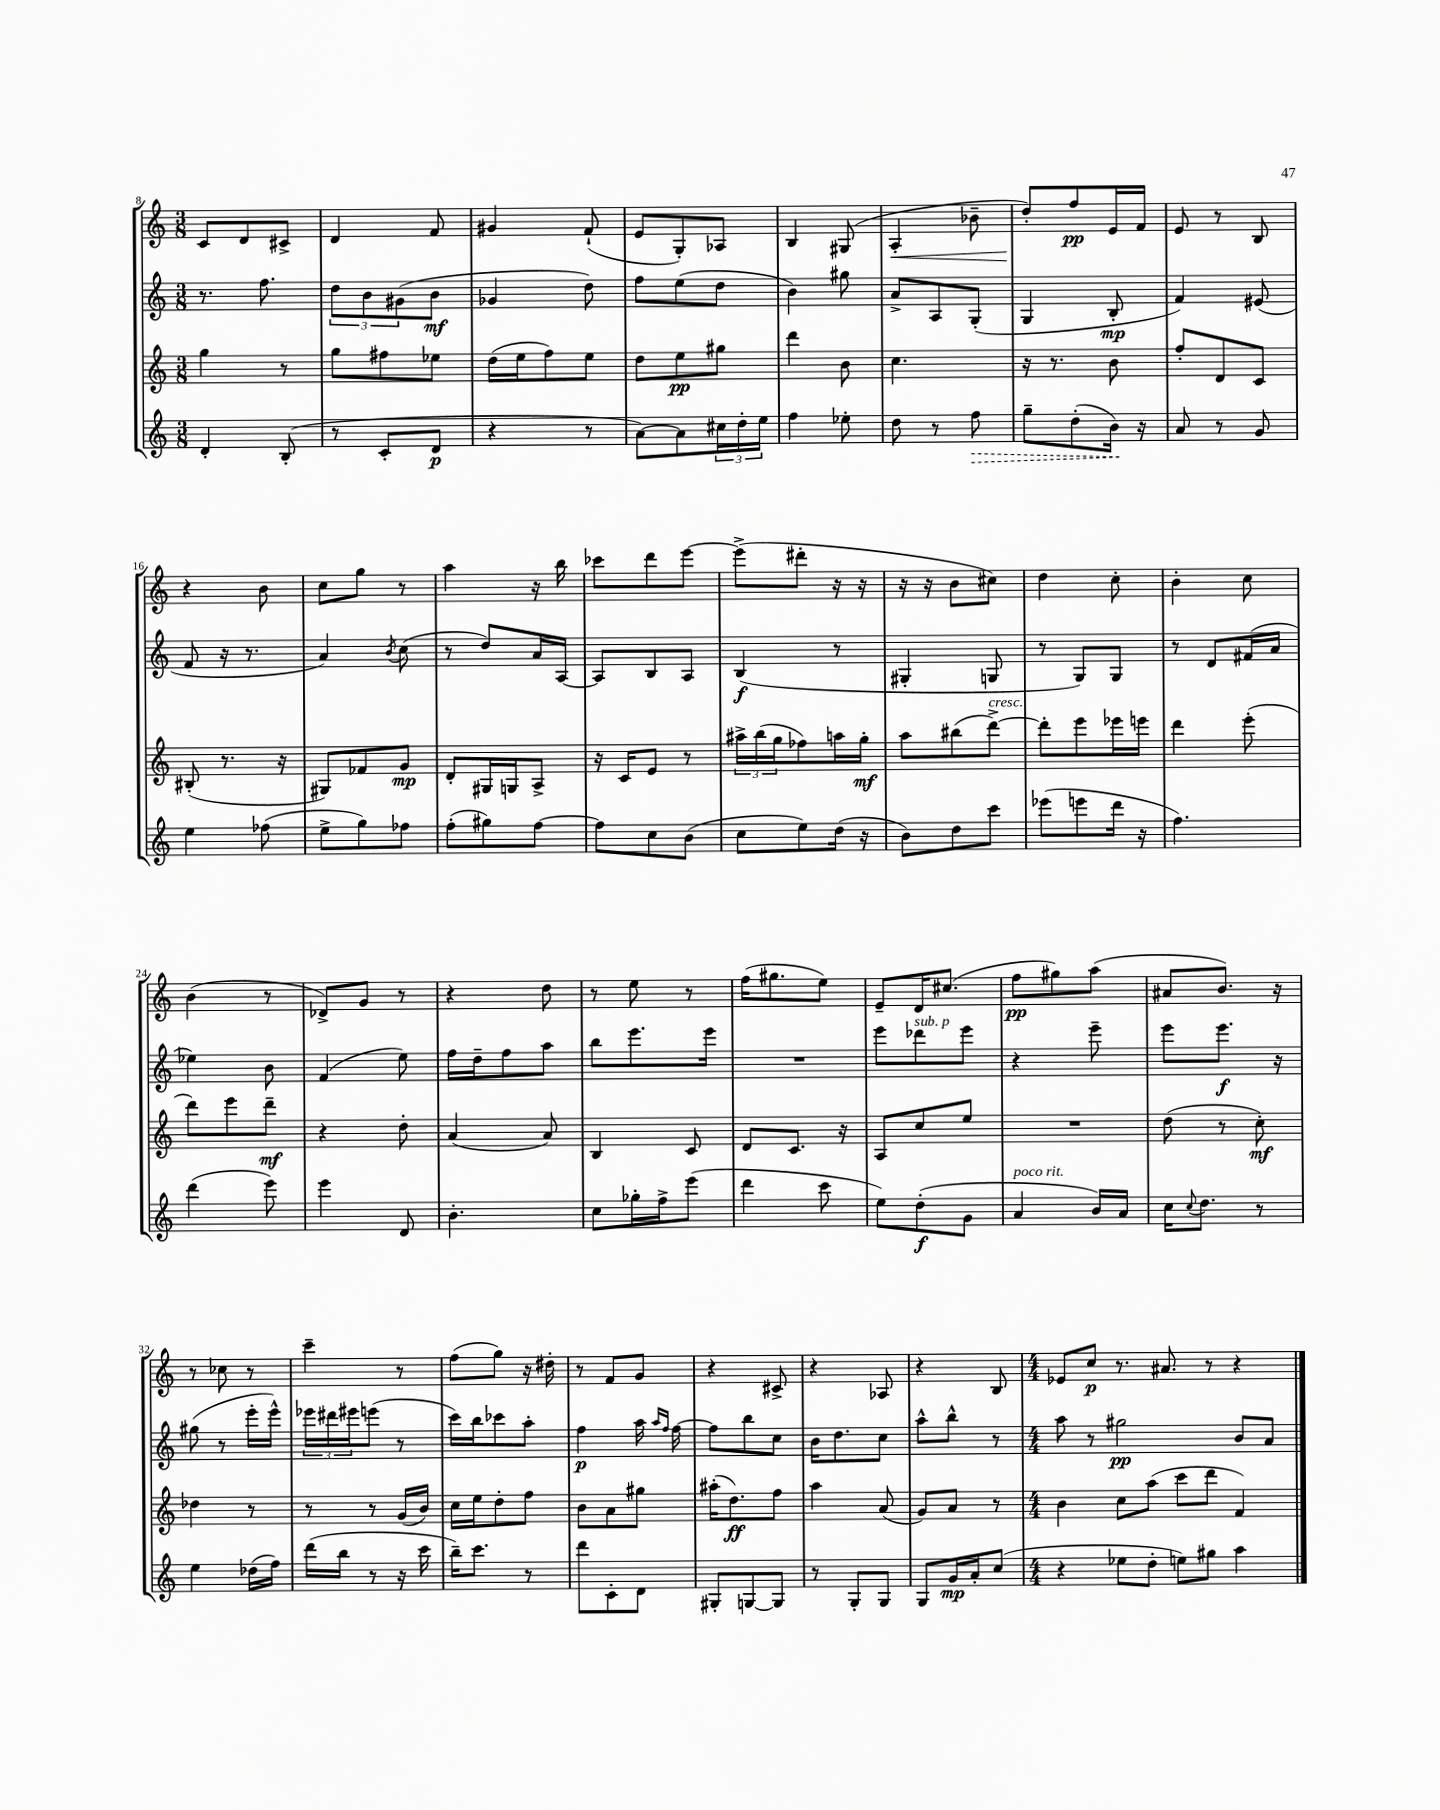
<<
\new StaffGroup <<
\new Staff = "s0" {
    \clef treble \key c \major \numericTimeSignature \time 3/8
    c'8 d'8 cis'8-> |
    d'4 f'8 |
    gis'4 f'8-!( |
    e'8 g8-.) aes8 |
    b4 gis8( |
    a4-.\< bes'8-- |
    d''8-.\!) f''8\pp e'16 f'16 |
    e'8 r8 b8 |
    r4 b'8 |
    c''8 g''8 r8 |
    a''4 r16 b''16 |
    ces'''8 d'''8 e'''8~ |
    e'''8->( dis'''8-. r16 r16 |
    r16 r16 b'8 cis''8) |
    d''4 c''8-. |
    b'4-. c''8 |
    b'4( r8 |
    des'8->) g'8 r8 |
    r4 d''8 |
    r8 e''8 r8 |
    f''16( gis''8. e''8) |
    e'8-- d'16 cis''8.( |
    f''8\pp gis''8) a''8( |
    ais'8 b'8.) r16 |
    r8 ces''8 r8 |
    c'''4-- r8 |
    f''8( g''8) r16 dis''16-. |
    r8 f'8 g'8 |
    r4 cis'8-> |
    r4 aes8 |
    r4 b8 |
    \numericTimeSignature \time 4/4 ees'8 c''8\p r8. ais'8. r8 r4 \bar "|." |
}
\new Staff = "s1" {
    \clef treble \key c \major \numericTimeSignature \time 3/8
    r8. f''8. |
    \tuplet 3/2 { d''8 b'8 gis'8( } b'8\mf |
    ges'4 d''8) |
    f''8 e''8( d''8 |
    b'4) gis''8 |
    a'8-> a8 g8-.( |
    g4 b8-.\mp |
    f'4) eis'8( |
    f'8 r16 r8. |
    a'4) \acciaccatura { b'8 } c''8( |
    r8 d''8) a'16 a16~ |
    a8 b8 a8 |
    b4\f( r8 |
    gis4-. g8 |
    r8 g8) g8 |
    r8 d'8 fis'16( a'16 |
    ees''4) b'8 |
    f'4( e''8) |
    f''16 d''16-- f''8 a''8 |
    b''8 e'''8. e'''16 |
    R4. |
    e'''8 des'''8^\markup { \italic "sub. p" } e'''8 |
    r4 e'''8-- |
    e'''8 e'''8.\f r16 |
    gis''8( r8 e'''16-. e'''16-^) |
    \tuplet 3/2 { ees'''16 dis'''16 eis'''16 } e'''8( r8 |
    c'''16) b''16 ces'''8 a''8-. |
    f''4\p a''16 \grace { a''16 f''16 } f''16~ |
    f''8 b''8 c''8 |
    b'16 d''8. c''8 |
    a''8-^ b''8-^ r8 |
    \numericTimeSignature \time 4/4 a''8 r8 gis''2\pp b'8 a'8 \bar "|." |
}
\new Staff = "s2" {
    \clef treble \key c \major \numericTimeSignature \time 3/8
    g''4 r8 |
    g''8 fis''8 ees''8 |
    d''16( e''16 f''8) e''8 |
    d''8 e''8\pp gis''8 |
    d'''4 b'8 |
    c''4. |
    r16 r8. b'8 |
    f''8-. d'8 c'8 |
    bis8-.( r8. r16 |
    gis8) fes'8 g'8\mp |
    d'8-. gis16 g16 a8-> |
    r16 c'16 e'8 r8 |
    \tuplet 3/2 { ais''16-> b''16( g''16 } fes''8) a''16 g''16-.\mf |
    a''8 bis''8( d'''8~->^\markup { \italic "cresc." }) |
    d'''8-. e'''8 ees'''16 e'''16 |
    d'''4 e'''8-.( |
    d'''8) e'''8 d'''8--\mf |
    r4 d''8-. |
    a'4( a'8) |
    b4 c'8 |
    d'8 c'8. r16 |
    a8 c''8 e''8 |
    R4. |
    d''8( r8 c''8-.\mf) |
    des''4 r8 |
    r8 r8 g'16( b'16) |
    c''16 e''16 d''8-. f''8 |
    b'8 a'8 gis''8 |
    ais''16-.( d''8.\ff) f''8 |
    a''4 a'8( |
    g'8) a'8 r8 |
    \numericTimeSignature \time 4/4 b'4 c''8 a''8( c'''8 d'''8 f'4) \bar "|." |
}
\new Staff = "s3" {
    \clef treble \key c \major \numericTimeSignature \time 3/8
    d'4-. b8-.( |
    r8 c'8-. d'8\p |
    r4 r8 |
    a'8~) a'8 \tuplet 3/2 { cis''16 d''16-. e''16 } |
    f''4 ees''8-. |
    d''8 r8 \once \override Hairpin.style = #'dashed-line f''8\> |
    g''8-- d''8-.( b'16\!) r16 |
    a'8 r8 g'8 |
    e''4 fes''8( |
    e''8-> g''8) fes''8 |
    f''8-.( gis''8) f''8~ |
    f''8 c''8 b'8( |
    c''8 e''8) d''16( r16 |
    b'8) d''8 c'''8 |
    ees'''8( e'''8 d'''16 r16 |
    f''4.) |
    d'''4( e'''8) |
    e'''4 d'8 |
    b'4.-. |
    c''8 ges''16-. f''16-> e'''8( |
    d'''4 c'''8 |
    e''8) d''8-.\f( g'8 |
    a'4^\markup { \italic "poco rit." } b'16) a'16 |
    c''16 \appoggiatura { c''8 } d''8. r8 |
    e''4 des''16( f''16) |
    d'''16( b''16 r8 r16 c'''16 |
    b''16--) c'''8. r8 |
    d'''8 c'8-. d'8 |
    gis8-. g8~ g8 |
    r8 g8-. g8 |
    g8 g'16\mp a'16-. c''8( |
    \numericTimeSignature \time 4/4 r4 ees''8 d''8-. e''8) gis''8 a''4 \bar "|." |
}
>>
>>
\layout { \context { \Score currentBarNumber = #8 } }
